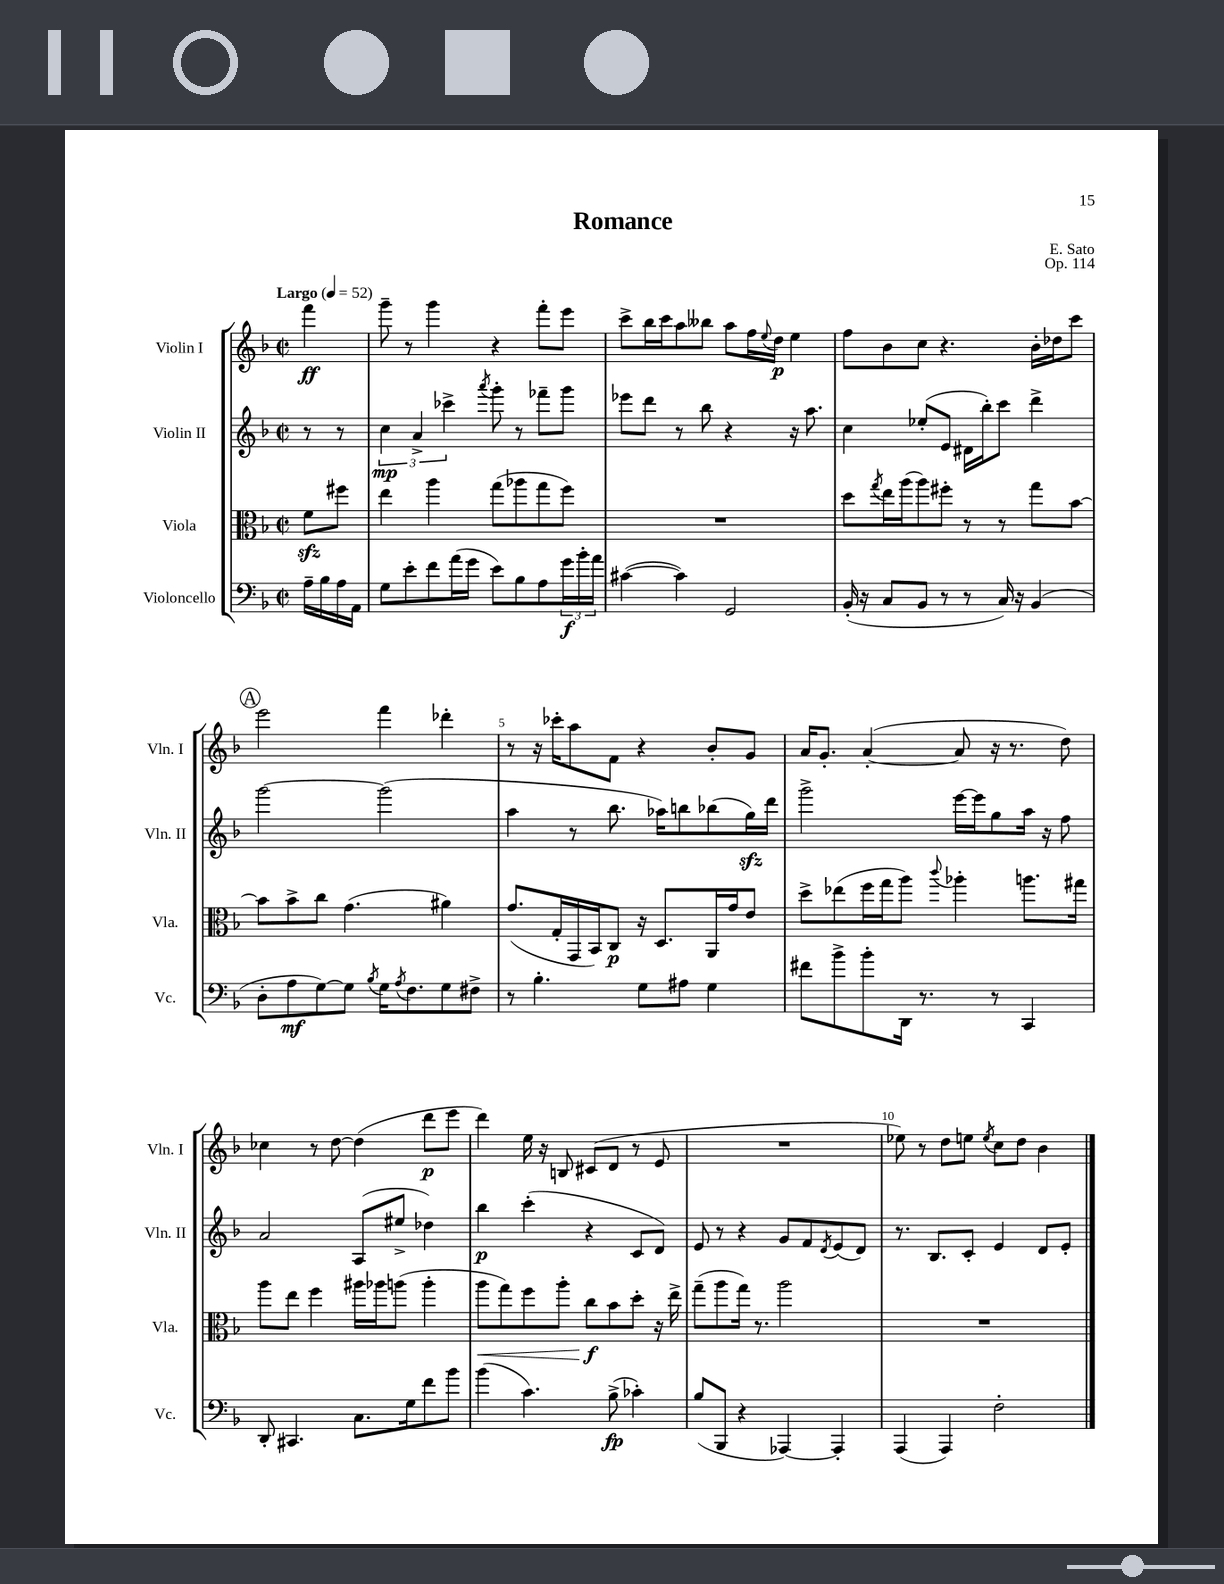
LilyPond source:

\header { title = "Romance" composer = "E. Sato" opus = "Op. 114" }
<<
\new StaffGroup <<
\new Staff = "s0" \with { instrumentName = "Violin I" shortInstrumentName = "Vln. I" } {
    \clef treble \key f \major \defaultTimeSignature \time 2/2 \partial 4 \tempo "Largo" 4 = 52
    f'''4\ff |
    g'''8-- r8 g'''4 r4 f'''8-. e'''8 |
    c'''8-> bes''16 c'''16 a''8 beses''8 a''8 f''16 \appoggiatura { e''8 } d''16\p e''4 |
    f''8 bes'8 c''8 r4. bes'16-. des''16 c'''8 |
    \mark \markup { \circle "A" } e'''2 f'''4 des'''4-. |
    r8 r16 ces'''16-. a''8 f'8 r4 bes'8-. g'8 |
    a'16 g'8.-. a'4~-.( a'8 r16 r8. d''8) |
    ces''4 r8 d''8~ d''4( d'''8\p e'''8 |
    d'''4) e''16 r16 b8 cis'8( d'8 r8 e'8 |
    R1 |
    ees''8) r8 d''8 e''8 \acciaccatura { e''8 } c''8 d''8 bes'4 \bar "|." |
}
\new Staff = "s1" \with { instrumentName = "Violin II" shortInstrumentName = "Vln. II" } {
    \clef treble \key f \major \defaultTimeSignature \time 2/2 \partial 4
    r8 r8 |
    \tuplet 3/2 { c''4\mp a'4-> ces'''4-> } \acciaccatura { a'''8 } g'''8-. r8 fes'''8-- g'''8 |
    ees'''8 d'''8 r8 bes''8 r4 r16 a''8. |
    c''4 ees''8-.( e'8 dis'16 bes''16-.) c'''8 d'''4-> |
    \mark \markup { \circle "A" } g'''2~ g'''2( |
    a''4 r8 bes''8. aes''16) b''8 bes''8( g''16\sfz) d'''16 |
    g'''2-> e'''16~ e'''16 g''8 a''16 r16 f''8 |
    a'2 a8( eis''8-> des''4) |
    bes''4\p c'''4-.( r4 c'8 d'8) |
    e'8 r8 r4 g'8 f'8 \acciaccatura { d'8 } e'8( d'8) |
    r8. bes8. c'8-. e'4 d'8 e'8-. \bar "|." |
}
\new Staff = "s2" \with { instrumentName = "Viola" shortInstrumentName = "Vla." } {
    \clef alto \key f \major \defaultTimeSignature \time 2/2 \partial 4
    f'8\sfz fis''8 |
    e''4 a''4 g''8( aes''8 g''8 f''8) |
    R1 |
    d''8 \acciaccatura { g''8 } e''16 a''16( a''8) fis''8-. r8 r8 g''8 bes'8~ |
    \mark \markup { \circle "A" } bes'8 bes'8-> c''8 g'4.( ais'4) |
    g'8.( g16-. g,16 bes,16) c8\p r16 d8. a,16 g'16 e'8 |
    d''8-> ees''8( f''16 g''16 a''8) \appoggiatura { c'''8 } aes''4-. a''8. gis''16 |
    a''8 e''8 f''4 ais''16 aes''16 a''8( a''4-. |
    a''8\< g''8) f''8 a''8-. c''8\f\! bes'8 d''8-. r16 e''16-> |
    g''8--( a''8 g''16) r8. a''2 |
    R1 \bar "|." |
}
\new Staff = "s3" \with { instrumentName = "Violoncello" shortInstrumentName = "Vc." } {
    \clef bass \key f \major \defaultTimeSignature \time 2/2 \partial 4
    a16-- bes16 a16 a,16 |
    g8 e'8-. f'8 a'16( g'16 e'8) bes8 a8 \tuplet 3/2 { g'16\f bes'16-. a'16 } |
    cis'4~( cis'4) g,2 |
    bes,16-.( r16 c8 bes,8 r8 r8 c16) r16 bes,4( |
    \mark \markup { \circle "A" } d8-. a8\mf g8~) g8 \acciaccatura { bes8 } g16 \acciaccatura { a8 } f8. g8 fis8-> |
    r8 bes4.-. g8 ais8 g4 |
    fis'8 bes'8-> bes'8-. d,16 r8. r8 c,4 |
    d,8-. cis,4. c8. g16 f'8 bes'8 |
    bes'4( c'4.) bes8->\fp( ces'4-.) |
    bes8( bes,,8 r4 aes,,4~) aes,,4-. |
    a,,4( a,,4) f2-. \bar "|." |
}
>>
>>
\layout { \context { \Score \override BarNumber.break-visibility = ##(#f #t #t) barNumberVisibility = #(every-nth-bar-number-visible 5) } }
